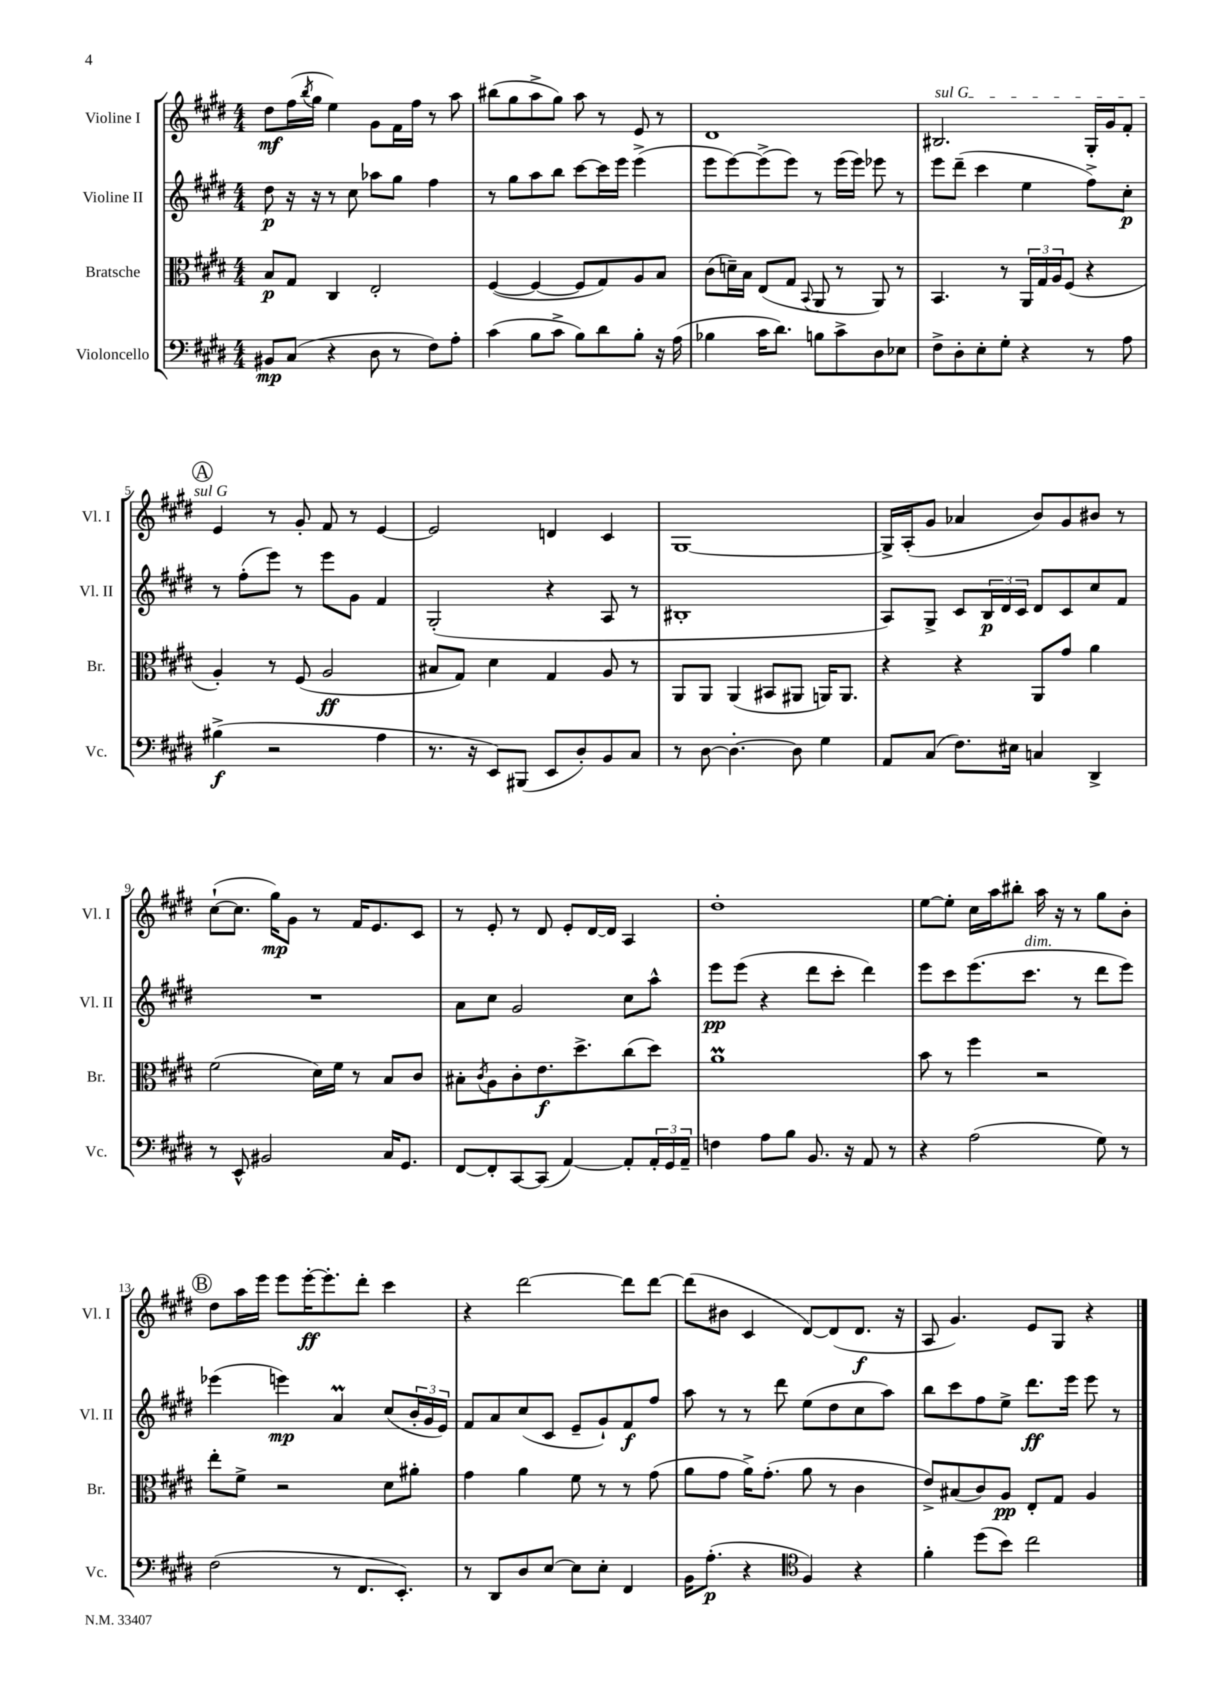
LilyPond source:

<<
\new StaffGroup <<
\new Staff = "s0" \with { instrumentName = "Violine I" shortInstrumentName = "Vl. I" } {
    \clef treble \key e \major \numericTimeSignature \time 4/4
    dis''8\mf fis''16( \acciaccatura { b''8 } gis''16 e''4) gis'8 fis'16 fis''16 r8 a''8 |
    bis''8( gis''8 a''8-> gis''8) a''8 r8 e'8 r8 |
    dis'1 |
    \once \override TextSpanner.bound-details.left.text = \markup { \italic "sul G" } bis2.\startTextSpan gis16-. gis'16 fis'8-. |
    \mark \markup { \circle "A" } e'4\stopTextSpan r8 gis'8-. fis'8 r8 e'4~ |
    e'2 d'4 cis'4 |
    gis1~ |
    gis16-> a16-.( gis'8 aes'4 b'8) gis'8 bis'8 r8 |
    cis''8~-!( cis''8. gis''16\mp) gis'8 r8 fis'16 e'8. cis'8 |
    r8 e'8-. r8 dis'8 e'8-. dis'16~ dis'16 a4 |
    dis''1-. |
    e''8~ e''8-. cis''16 a''16 bis''8-. a''16 r16 r8 gis''8 b'8-. |
    \mark \markup { \circle "B" } dis''8 a''16 e'''16 e'''8 e'''16~-.\ff e'''8.-. dis'''8-. cis'''4 |
    r4 dis'''2~ dis'''8 dis'''8~ |
    dis'''8( bis'8 cis'4 dis'8~) dis'8( dis'8.\f r16 |
    a8 gis'4.) e'8 gis8 r4 \bar "|." |
}
\new Staff = "s1" \with { instrumentName = "Violine II" shortInstrumentName = "Vl. II" } {
    \clef treble \key e \major \numericTimeSignature \time 4/4
    dis''8\p r16 r16 r8 cis''8 aes''8 gis''8 fis''4 |
    r8 gis''8 a''8 b''8 cis'''8~ cis'''16 e'''16 e'''4->( |
    e'''8 e'''8~) e'''8->( e'''8) r8 e'''16( e'''16) ees'''8 r8 |
    e'''8 dis'''8--( cis'''4 e''4 fis''8->) cis''8-.\p |
    \mark \markup { \circle "A" } r8 fis''8-.( e'''8) r8 e'''8 gis'8 fis'4 |
    gis2-.( r4 a8 r8 |
    bis1-. |
    a8) gis8-> cis'8 \tuplet 3/2 { b16\p dis'16 cis'16 } dis'8 cis'8 cis''8 fis'8 |
    R1 |
    a'8 cis''8 gis'2 cis''8 a''8-^ |
    e'''8\pp e'''8( r4 dis'''8 cis'''8-. dis'''4) |
    e'''8 cis'''8 e'''8.( cis'''8.^\markup { \italic "dim." } r8 dis'''8 e'''8) |
    \mark \markup { \circle "B" } ees'''4( e'''4\mp) a'4\prall cis''8( \tuplet 3/2 { b'16-. gis'16 e'16) } |
    fis'8 a'8 cis''8( cis'8 e'8-- gis'8-!) fis'8\f fis''8 |
    a''8 r8 r8 dis'''8 e''8( dis''8 cis''8 a''8) |
    b''8 cis'''8 fis''8 e''8-> dis'''8.\ff e'''16 e'''8 r8 \bar "|." |
}
\new Staff = "s2" \with { instrumentName = "Bratsche" shortInstrumentName = "Br." } {
    \clef alto \key e \major \numericTimeSignature \time 4/4
    b8\p gis8 cis4 e2-. |
    fis4~( fis4~ fis8 gis8) a8 b8 |
    cis'8( d'16--) b16 e8( gis8 \appoggiatura { b,8 } a,8 r8 a,8) r8 |
    b,4. r8 \tuplet 3/2 { a,16 gis16 a16 } fis8( r4 |
    \mark \markup { \circle "A" } a4-.) r8 fis8( a2\ff |
    bis8 gis8) dis'4 gis4 a8 r8 |
    a,8 a,8 a,4( bis,8 ais,8 a,16) a,8. |
    r4 r4 a,8 gis'8 a'4 |
    fis'2( dis'16) fis'16 r8 b8 cis'8 |
    bis8-. \acciaccatura { cis'8 } a8 cis'8-. e'8.\f dis''8.-> cis''8( dis''8) |
    a'1\prall |
    b'8 r8 fis''4 r2 |
    \mark \markup { \circle "B" } e''8-. fis'8-> r2 dis'8 ais'8-. |
    gis'4 a'4 fis'8 r8 r8 gis'8( |
    a'8 gis'8 a'16->) gis'8.-.( a'8 r8 cis'4 |
    e'8->) bis8( cis'8) a8\pp e8-. gis8 a4 \bar "|." |
}
\new Staff = "s3" \with { instrumentName = "Violoncello" shortInstrumentName = "Vc." } {
    \clef bass \key e \major \numericTimeSignature \time 4/4
    bis,8\mp cis8( r4 dis8 r8 fis8) a8-. |
    cis'4( b8 cis'8-> b8) dis'8 b8-. r16 a16( |
    bes4 cis'16 dis'8.) b8 cis'8-> dis8 ees8 |
    fis8-> dis8-. e8-. gis8-. r4 r8 a8 |
    \mark \markup { \circle "A" } bis4->\f( r2 a4 |
    r8. r16 e,8) bis,,8( e,8 dis8-.) b,8 cis8 |
    r8 dis8~ dis4.~-. dis8 gis4 |
    a,8 cis8( fis8.) eis16 c4 dis,4-> |
    r8 e,8-^ bis,2 cis16 gis,8. |
    fis,8~ fis,8-. cis,8~ cis,8( a,4~) a,8-. \tuplet 3/2 { a,16-. gis,16 a,16-- } |
    f4 a8 b8 b,8. r16 a,8 r8 |
    r4 a2( gis8) r8 |
    \mark \markup { \circle "B" } fis2( r8 fis,8. e,8.-.) |
    r8 dis,8 dis8 e8~ e8 e8-. fis,4 |
    b,16 a8.-.\p( r4 \clef tenor fis4) r4 |
    fis'4-. dis''8( b'8) cis''2 \bar "|." |
}
>>
>>
